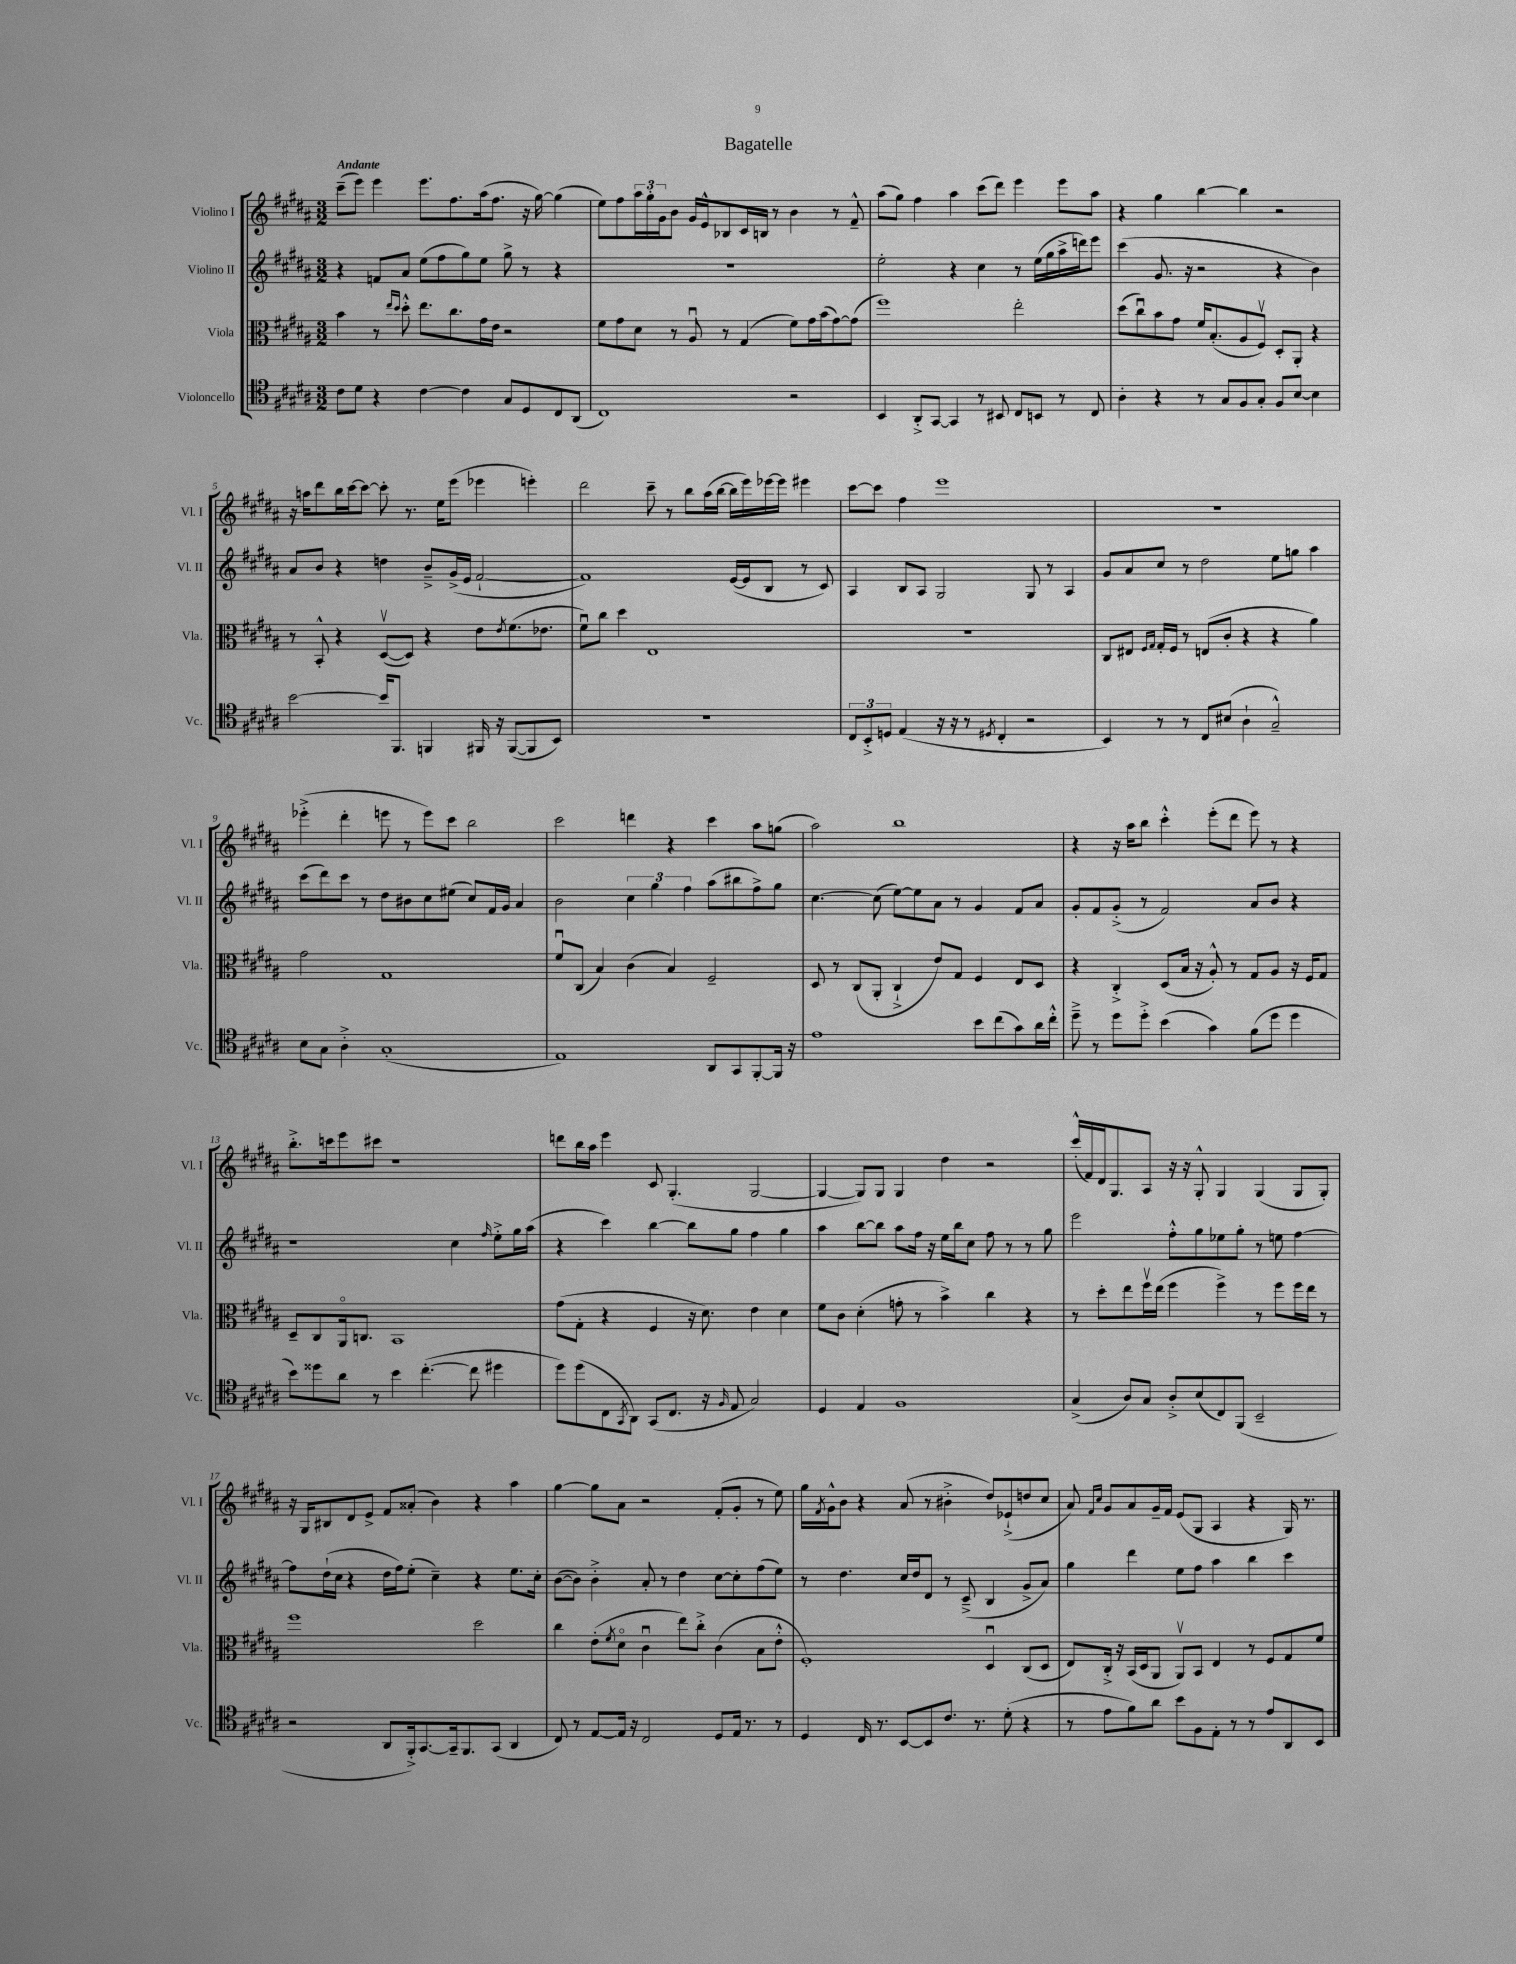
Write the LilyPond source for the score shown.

\header { title = "Bagatelle" }
<<
\new StaffGroup <<
\new Staff = "s0" \with { instrumentName = "Violino I" shortInstrumentName = "Vl. I" } {
    \clef treble \key b \major \numericTimeSignature \time 3/2 \tempo "Andante"
    cis'''8--( e'''8) e'''4 e'''8. fis''8. ais''16( fis''8. r16 gis''16~) gis''4( |
    e''8) fis''8 \tuplet 3/2 { ais''16 gis''16-. gis'16 } b'8 gis'16 e'16-^ bes8 cis'16 b16 r8 b'4 r8 fis'8---^ |
    ais''8( gis''8) fis''4 ais''4 cis'''8( dis'''8) e'''4 e'''8 ais''8 |
    r4 gis''4 b''4~ b''4 r2 |
    r16 a''16 dis'''8 b''16 cis'''16~ cis'''8~ cis'''8-. r8. e''16 e'''8( ees'''4 e'''4-.) |
    dis'''2 cis'''8-- r8 b''8 ais''16( b''16~ b''16 e'''16) ees'''16~ ees'''16 eis'''4 |
    cis'''8~ cis'''8 fis''4 e'''1 |
    R1. |
    ees'''4-.->( dis'''4-. e'''8 r8 e'''8) cis'''8 b''2 |
    cis'''2 d'''4 r4 cis'''4 ais''8 g''8( |
    ais''2) b''1 |
    r4 r16 ais''16 b''8 cis'''4-.-^ e'''8-.( dis'''8 e'''8) r8 r4 |
    b''8.-.-> c'''16 e'''8 cis'''8 r1 |
    d'''8 b''16 ais''16 e'''4 cis'8 gis4.-.( gis2~ |
    gis4~ gis8) gis8 gis4 dis''4 r2 |
    cis'''16-.-^( fis'16) dis'16 gis8. ais8 r16 r16 gis8-.-^ gis4 gis4( gis8 gis8-.) |
    r16 gis16 bis8 dis'8 e'8-> fis'8 aisis'8-.( b'4) r4 ais''4 |
    gis''4~ gis''8 ais'8 r2 fis'8-.( gis'8-. r8 e''8) |
    gis''16 \acciaccatura { fis'8 } gis'16-^ b'8 r4 ais'8( r8 bis'4-.-> dis''8) ees'8-!->( d''8 cis''8 |
    ais'8) \grace { fis'16 cis''16 } gis'8 ais'8 gis'16-- fis'16 e'8( gis8 ais4 r4 gis16) r8. \bar "|." |
}
\new Staff = "s1" \with { instrumentName = "Violino II" shortInstrumentName = "Vl. II" } {
    \clef treble \key b \major \numericTimeSignature \time 3/2
    r4 f'8 ais'8 e''8( fis''8 gis''8) e''8 gis''8-> r8 r4 |
    R1. |
    e''2-. r4 cis''4 r8 e''16( gis''16 ais''16-> d'''16) e'''8 |
    cis'''4( gis'8. r16 r2 r4 b'4) |
    ais'8 b'8 r4 d''4 b'8---> gis'16->( e'16 fis'2~-! |
    fis'1) e'16~( e'16 b8 r8 cis'8) |
    ais4 b8 ais8 gis2 gis8 r8 ais4 |
    gis'8 ais'8 cis''8 r8 dis''2 e''8 g''8 ais''4 |
    cis'''8( dis'''8) cis'''8 r8 dis''8 bis'8 cis''8 eis''8( cis''8) fis'16 gis'16 ais'4 |
    b'2 \tuplet 3/2 { cis''4 gis''4 fis''4 } ais''8( bis''8 fis''8->) gis''8 |
    cis''4.~ cis''8( e''8~) e''8 ais'8 r8 gis'4 fis'8 ais'8 |
    gis'8-. fis'8 gis'8-.->( r8 fis'2) ais'8 b'8 r4 |
    r1 cis''4 \grace { fis''16 } e''8-.-> gis''16 ais''16( |
    r4 cis'''4) b''4~ b''8 gis''8 fis''4 gis''4 |
    ais''4 b''8~ b''8 ais''8 fis''16 r16 e''16 b''16 cis''8 fis''8 r8 r8 gis''8 |
    e'''2 fis''8-.-^ gis''8 ees''8 gis''8-. r8 e''8 fis''4~ |
    fis''8 dis''16-!( cis''16 r4 dis''16 fis''16) e''8-.( cis''4--) r4 e''8. cis''16-. |
    b'8~( b'8) b'4-.-> ais'8-. r8 dis''4 cis''8~ cis''8-. fis''8( e''8) |
    r8 dis''4. cis''16 dis''16 dis'8 r8 cis'8--->( b4 gis'8-> ais'8) |
    gis''4 dis'''4 e''8 fis''8 ais''4 b''4 cis'''4 \bar "|." |
}
\new Staff = "s2" \with { instrumentName = "Viola" shortInstrumentName = "Vla." } {
    \clef alto \key b \major \numericTimeSignature \time 3/2
    b'4 r8 \grace { e''16 dis''16 } dis''8-.-^ e''8. cis''8. gis'16 e'16 r2 |
    fis'8 gis'8 dis'8 r8 ais8\downbow r8 gis4( fis'8) gis'16 b'16( gis'8~) gis'8( |
    fis''1) e''2-. |
    dis''8( cis''8\downbow) b'8 gis'8 fis'16 b8.-.( ais8 fis8\upbow) dis8-. ais,8-. r4 |
    r8 b,8-.-^ r4 dis8~\upbow( dis8) r4 e'8 \acciaccatura { e'8 } fis'8.( ees'8. |
    fis'8\downbow) cis''8 dis''4 e1 |
    R1. |
    cis8 eis8 \grace { fis16 gis16 } gis16-. fis16 r8 e8( cis'8-. r4 r4 ais'4) |
    gis'2 gis1 |
    fis'8\downbow cis8( b4) cis'4( b4) fis2-- |
    dis8 r8 cis8( ais,8-. cis4-!-> e'8) gis8 fis4 e8 dis8 |
    r4 cis4-.-> dis8( b16 r16 ais8-.-^) r8 gis8 ais8 r16 fis16 gis8 |
    dis8-- cis8 ais,16\flageolet c8. b,1 |
    gis'8( gis8-. r4 fis4 r16 dis'8.) e'4 dis'4 |
    fis'8 cis'8 dis'4-.( g'8-. r8 b'4->) cis''4 r4 |
    r8 dis''8-. e''8 fis''16\upbow e''16( fis''4 fis''4->) r8 fis''8 fis''16 e''16 r8 |
    fis''1 dis''2 |
    cis''4 e'8-.( \acciaccatura { fis'8 } dis'8\flageolet cis'4\downbow e''8) cis''8-.-> cis'4( b8 e'8-.-^ |
    fis1-.) dis4\downbow cis8( dis8 |
    e8) cis16-.-> r16 b,16( dis16 ais,8 ais,8\upbow) b,8 e4 r8 fis8 gis8 fis'8 \bar "|." |
}
\new Staff = "s3" \with { instrumentName = "Violoncello" shortInstrumentName = "Vc." } {
    \clef tenor \key b \major \numericTimeSignature \time 3/2
    cis'8 dis'8 r4 cis'4~ cis'4 gis8 dis8 cis8 ais,8( |
    cis1) r2 |
    b,4 ais,8-.-> gis,8~ gis,4 r8 bis,8 cis8 b,8 r8 cis8 |
    ais4-. r4 r8 gis8 fis8 gis8-. fis8 b8~ b4 |
    b'2~ b'16 fis,8. f,4 fis,16 r16 fis,8~( fis,8 b,8) |
    R1. |
    \tuplet 3/2 { cis8 b,8-.-> d8 } e4( r16 r16 r8 \acciaccatura { dis8 } cis4-. r2 |
    b,4) r8 r8 cis8 bis8( ais4-! gis2---^) |
    b8 gis8 ais4-.-> gis1-.( |
    e1) ais,8 gis,8 fis,8~-. fis,16 r16 |
    e'1 b'8 cis''8( gis'8) ais'16 cis''16-.-^ |
    dis''8---> r8 dis''8 dis''8-.-> b'4( gis'4) fis'8( dis''8 dis''4 |
    b'8) disis''8 ais'8 r8 b'4 cis''4.~-.( cis''8 dis''4 |
    dis''8) dis''8( cis8 \acciaccatura { gis,8 } ais,8) gis,8( cis8. r16 \grace { fis16 } e8 gis2) |
    dis4 e4 fis1 |
    gis4->( ais8) gis8 ais8-.-> b8( cis8) fis,8( b,2-- |
    r2 ais,8 fis,16-.->) gis,8.~ gis,16-- fis,8. gis,8( ais,4 |
    cis8) r8 e8~ e16 r16 cis2 dis8 e16 r8. r8 |
    dis4 cis16 r8. b,8~ b,8 cis'8. r8. dis'8-.( r4 |
    r8 e'8 fis'8) ais'8 b'8 fis8 e8-. r8 r8 e'8 ais,8 b,8 \bar "|." |
}
>>
>>
